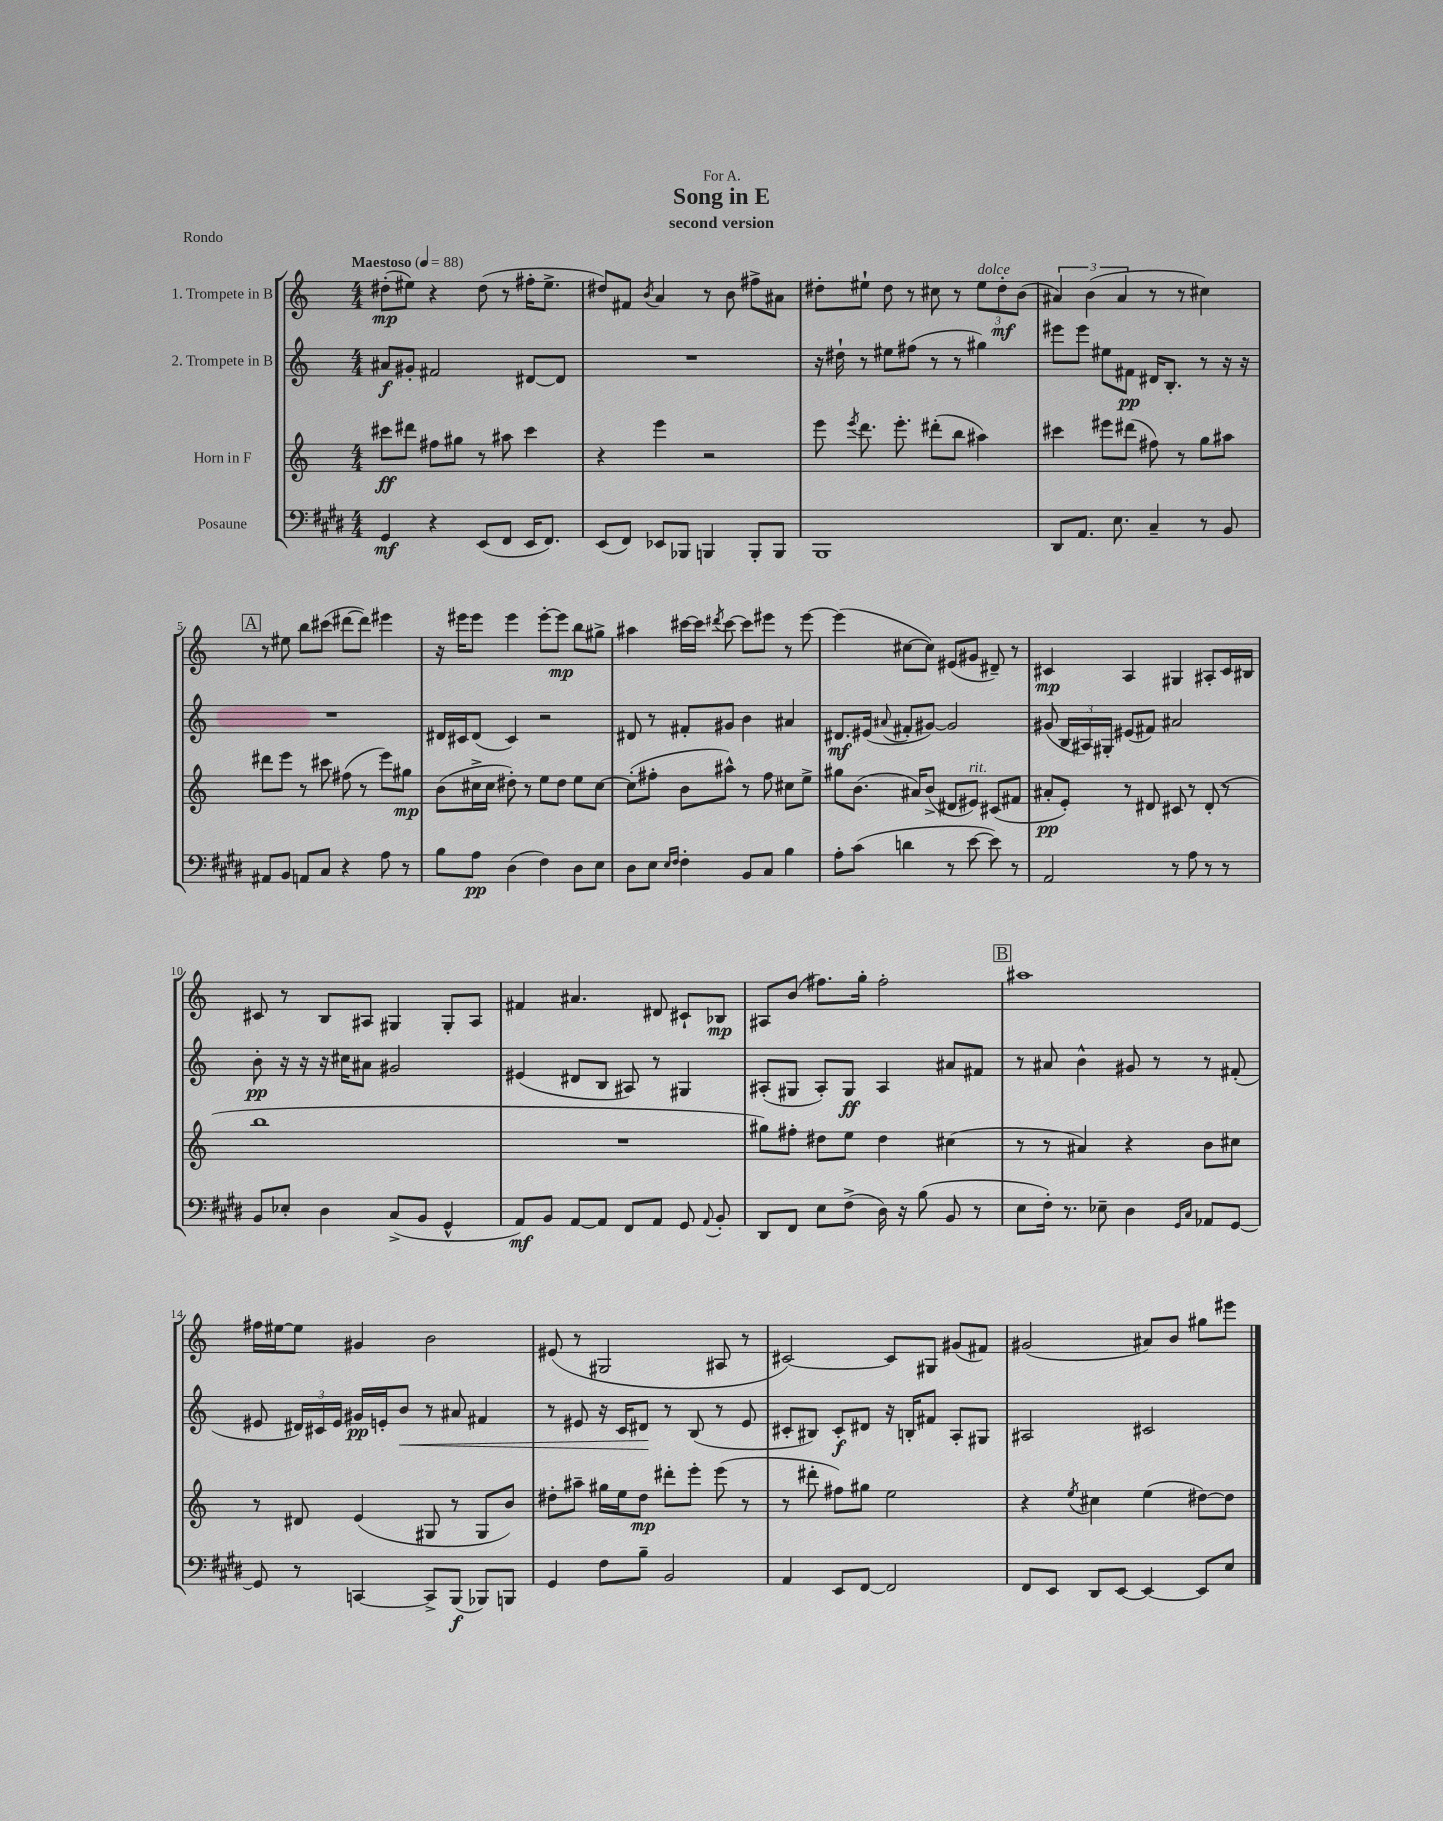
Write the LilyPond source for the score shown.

\header { title = "Song in E" subtitle = "second version" dedication = "For A." piece = "Rondo" }
<<
\new StaffGroup <<
\new Staff = "s0" \with { instrumentName = "1. Trompete in B" } {
    \clef treble \key c \major \numericTimeSignature \time 4/4 \tempo "Maestoso" 4 = 88
    \autoBeamOff dis''8[-.\mp( eis''8]) r4 dis''8( r8 fis''16[-. eis''8.]-> |
    dis''8[) fis'8] \acciaccatura { b'8 } a'4 r8 b'8 fis''8[-> ais'8] |
    dis''8[-. eis''8]-! dis''8 r8 cis''8 r8 \tuplet 3/2 { eis''8[^\markup { \italic "dolce" } dis''8-.\mf b'8]( } |
    \tuplet 3/2 { ais'4) b'4( ais'4 } r8 r8 cis''4) |
    \mark \markup { \box "A" } r8 eis''8 b''8[ cis'''8]( dis'''8[~ dis'''8]) eis'''4 |
    r16 eis'''16[ eis'''8] eis'''4 eis'''8[~-. eis'''8]\mp b''8[ gis''8]-> |
    ais''4 cis'''16[~ cis'''16] \acciaccatura { dis'''8 } cis'''8~ cis'''8[ eis'''8] r8 eis'''8~ |
    eis'''4( cis''8[~ cis''8]) eis'8[( gis'8] dis'8--) r8 |
    cis'4\mp a4 gis4 ais8[-. cis'16 bis16] |
    cis'8 r8 b8[ ais8] gis4 gis8[-. ais8] |
    fis'4 ais'4. dis'8 cis'8[-! bes8]\mp |
    ais8[ b'8]( fis''8.[) g''16]-. fis''2-. |
    \mark \markup { \box "B" } ais''1 |
    fis''16[ eis''16~ eis''8] gis'4 b'2 |
    eis'8( r8 gis2 ais8 r8 |
    cis'2~) cis'8[ gis8] gis'8[( fis'8]) |
    gis'2( ais'8[) b'8] gis''8[ eis'''8] \bar "|." |
}
\new Staff = "s1" \with { instrumentName = "2. Trompete in B" } {
    \clef treble \key c \major \numericTimeSignature \time 4/4
    \autoBeamOff ais'8[\f gis'8]-. fis'2 dis'8[~ dis'8] |
    R1 |
    r16 dis''16-! r8 eis''8[ fis''8]( r8 r8 gis''4) |
    eis'''8[ eis'''8] eis''8[ fis'8]\pp dis'16[ b8.]-. r8 r16 r16 |
    \mark \markup { \box "A" } R1 |
    dis'16[ cis'16 dis'8]( cis'4) r2 |
    dis'8 r8 fis'8[-. gis'8] b'4 ais'4 |
    dis'8.[\mf eis'16]( \appoggiatura { ais'8 } fis'8[-. gis'8]~) gis'2 |
    gis'8( \tuplet 3/2 { b16[ ais16) gis16]-. } eis'8[( fis'8]) ais'2 |
    b'8-.\pp r16 r16 r16 cis''16[ ais'8] gis'2 |
    eis'4( dis'8[ b8] ais8) r8 gis4 |
    ais8[-.( gis8] ais8[-.) gis8]\ff ais4 ais'8[ fis'8] |
    \mark \markup { \box "B" } r8 ais'8 b'4-^ gis'8 r8 r8 fis'8-.( |
    eis'8 \tuplet 3/2 { dis'16[) cis'16 eis'16] } gis'16[\pp e'16-. b'8]\< r8 ais'8 fis'4 |
    r8 eis'8 r16 c'16[ dis'8]\! r8 b8( r8 eis'8 |
    cis'8[-. bis8]) cis'8[-.\f dis'8] r16 b16[-. fis'8] a8[-. gis8] |
    ais2 cis'2 \bar "|." |
}
\new Staff = "s2" \with { instrumentName = "Horn in F" } {
    \clef treble \key c \major \numericTimeSignature \time 4/4
    \autoBeamOff cis'''8[\ff dis'''8] fis''8[ gis''8] r8 ais''8 cis'''4 |
    r4 e'''4 r2 |
    e'''8 \acciaccatura { e'''8 } d'''8. e'''8.-. dis'''8[-.( b''8] ais''4) |
    cis'''4 eis'''8[ dis'''8]( fis''8) r8 g''8[ ais''8] |
    \mark \markup { \box "A" } dis'''8[ e'''8] r8 cis'''8 fis''8( r8 e'''8[) gis''8]\mp |
    b'8[( cis''16-> cis''16] dis''8-.) r8 e''8[ dis''8] e''8[ cis''8]~ |
    cis''8[-.( fis''8]-. b'8[ ais''8]-^) r8 fis''8 cis''8[ e''8]-> |
    gis''8[ b'8.]( ais'16[) b'8]->( dis'8[ eis'8]^\markup { \italic "rit." }) cis'8[( fis'8] |
    ais'8[-.\pp e'8]-.) r8 dis'8 cis'8 r8 dis'8-.( r8 |
    b''1 |
    R1 |
    gis''8[) fis''8]-. dis''8[ e''8] dis''4 cis''4( |
    \mark \markup { \box "B" } r8 r8 ais'4) r4 b'8[ cis''8] |
    r8 dis'8 e'4( gis8 r8 gis8[ b'8]) |
    dis''8[-. ais''8]-- gis''16[ e''16 dis''8]\mp dis'''8[-. e'''8]-. e'''8( r8 |
    r8 dis'''8-. fis''8[) gis''8] e''2 |
    r4 \acciaccatura { e''8 } cis''4 e''4( dis''8[~) dis''8] \bar "|." |
}
\new Staff = "s3" \with { instrumentName = "Posaune" } {
    \clef bass \key e \major \numericTimeSignature \time 4/4
    \autoBeamOff gis,4\mf r4 e,8[( fis,8] e,16[ fis,8.]) |
    e,8[( fis,8]) ees,8[ bes,,8] b,,4 b,,8[-. b,,8] |
    b,,1 |
    dis,8[ a,8.] e8. cis4-- r8 b,8 |
    \mark \markup { \box "A" } ais,8[ b,8] a,8[ cis8] r4 a8 r8 |
    b8[ a8]\pp dis4( fis4) dis8[ e8] |
    dis8[ e8] \grace { e16[ fis16] } fis4-. b,8[ cis8] b4 |
    a8[-. cis'8]( d'4 r8 e'8~ e'8) r8 |
    a,2 r8 a8 r8 r8 |
    b,8[ ees8]-. dis4 cis8[->( b,8] gis,4-^ |
    a,8[\mf) b,8] a,8[~ a,8] fis,8[ a,8] gis,8 \appoggiatura { a,8 } b,8-. |
    dis,8[ fis,8] e8[ fis8]->( dis16) r16 b8( b,8 r8 |
    \mark \markup { \box "B" } e8[ fis16]-.) r8. ees8-- dis4 \grace { gis,16[ cis16] } aes,8[ gis,8]~ |
    gis,8 r8 c,4~ c,8[-> b,,8]\f( bes,,8[) b,,8] |
    gis,4 fis8[ b8]-- b,2 |
    a,4 e,8[ fis,8]~ fis,2 |
    fis,8[ e,8] dis,8[ e,8]~ e,4~ e,8[ e8] \bar "|." |
}
>>
>>
